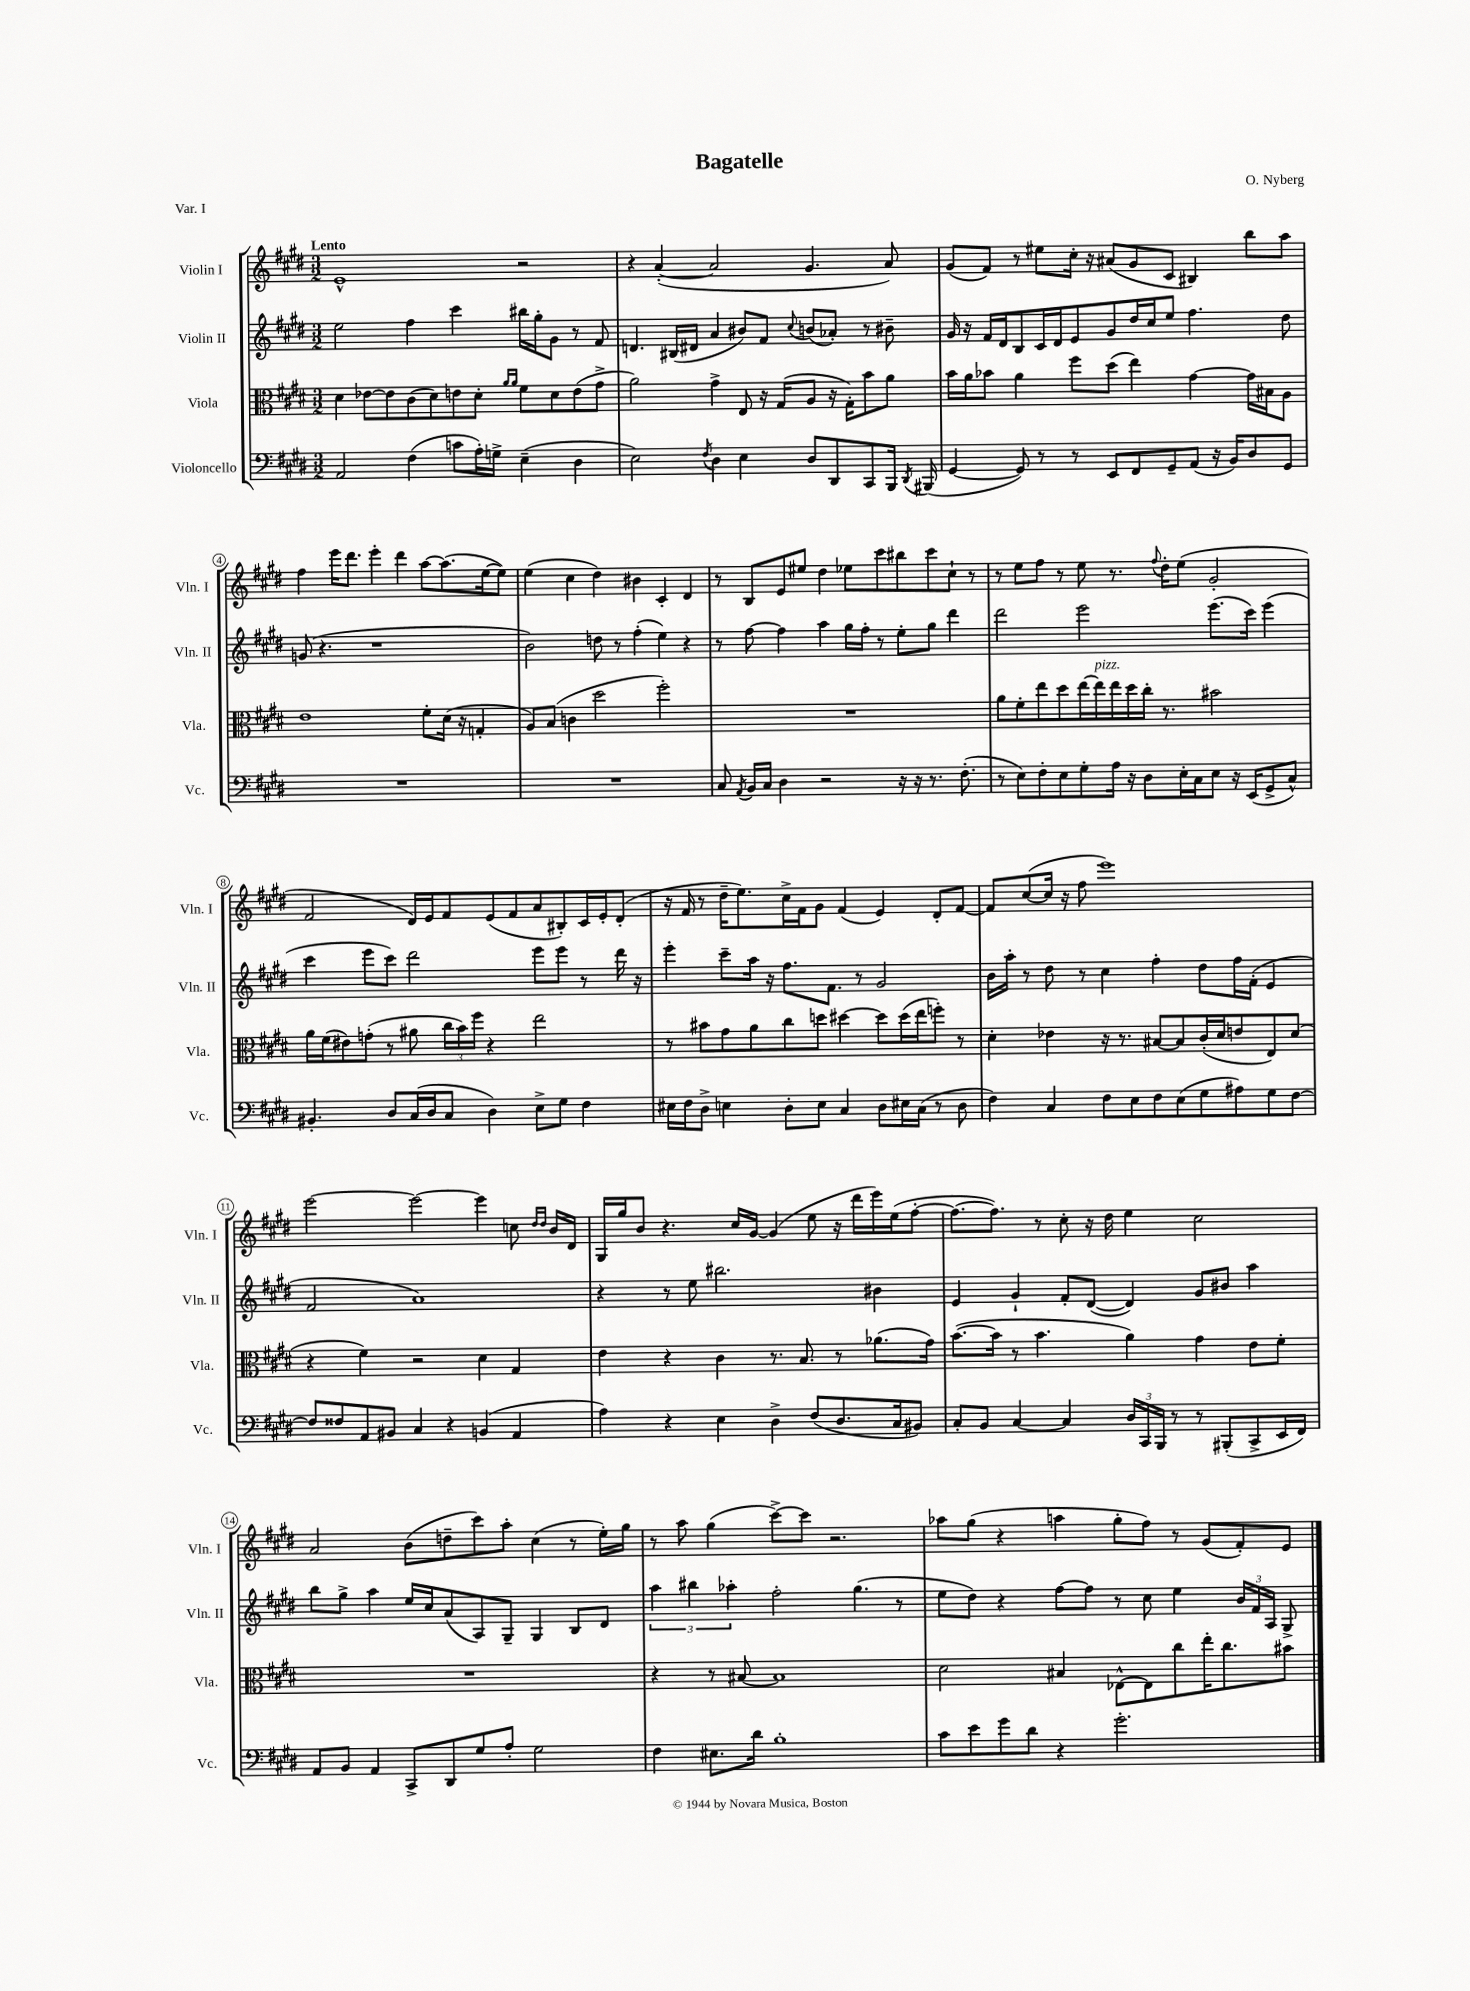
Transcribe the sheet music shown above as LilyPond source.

\header { title = "Bagatelle" composer = "O. Nyberg" piece = "Var. I" }
<<
\new StaffGroup <<
\new Staff = "s0" \with { instrumentName = "Violin I" shortInstrumentName = "Vln. I" } {
    \clef treble \key e \major \numericTimeSignature \time 3/2 \tempo "Lento"
    \autoBeamOff e'1-^ r2 |
    r4 a'4~-.( a'2 gis'4. a'8) |
    gis'8[( fis'8]) r8 eis''8[ cis''16]-. r16 ais'8[( gis'8 cis'8] bis4) b''8[ a''8] |
    fis''4 e'''16[ dis'''8.] e'''4-. dis'''4 a''8[~ a''8.( e''16~ e''8]) |
    e''4( cis''4 dis''4) bis'4 cis'4-. dis'4 |
    r8 b8[ e'8 eis''8] dis''4 ees''8[ cis'''8 bis''8 cis'''8 cis''8]-! r8 |
    r8 e''8[ fis''8] r8 e''8 r8. \appoggiatura { fis''8 } dis''16[-. e''8]( gis'2-. |
    fis'2 dis'16[) e'16 fis'8 e'8( fis'8 a'8 bis8-.) cis'16 e'16-. dis'8]-.( |
    r16 fis'16 r8 dis''16[-- e''8.) cis''16-> fis'16 gis'8] fis'4( e'4) dis'8[-. fis'8]~ |
    fis'8[ cis''8~( cis''16] r16 fis''8 e'''1) |
    e'''2~ e'''2~ e'''4 c''8 \grace { dis''16[ dis''16] } b'16[ dis'16] |
    gis16[ gis''16 b'8] r4. cis''16[ gis'16]~ gis'4( e''8 r16 dis'''16[ e'''16) e''16( fis''8]~-. |
    fis''8.[~ fis''8.]) r8 cis''8-. r16 dis''16 e''4 cis''2 |
    a'2 b'8[( d''8-- cis'''8) a''8]-. cis''4( r8 e''16[-.) gis''16] |
    r8 a''8 gis''4( cis'''8[~->) cis'''8] r2. |
    aes''8[ gis''8]( r4 a''4 gis''8[-. fis''8]) r8 gis'8[( fis'8-.) e'8] \bar "|." |
}
\new Staff = "s1" \with { instrumentName = "Violin II" shortInstrumentName = "Vln. II" } {
    \clef treble \key e \major \numericTimeSignature \time 3/2
    \autoBeamOff e''2 fis''4 cis'''4 bis''16[ gis''16-. gis'8] r8 fis'8 |
    d'4. bis16[( dis'16] a'4 bis'8[) fis'8] \appoggiatura { cis''8 } b'8[( aes'8]-.) r8 bis'8-- |
    gis'16 r16 fis'16[ dis'16 b8 cis'16 dis'16 e'8 gis'8 dis''16 cis''16 e''8] fis''4. dis''8 |
    g'8( r4. r1 |
    b'2) d''8 r8 fis''4-.( e''4) r4 |
    r8 fis''8~ fis''4 a''4 gis''16[ fis''16]-. r8 e''8[-. gis''8] dis'''4 |
    dis'''2 e'''2 e'''8.[( cis'''16]) e'''4( |
    cis'''4 e'''8[ cis'''8]) dis'''2 e'''8[ e'''8] r8 dis'''16 r16 |
    e'''4-. cis'''8[-- a''16] r16 fis''8.[ fis'8.] r8 gis'2 |
    b'16[ a''16]-. r8 dis''8 r8 cis''4 fis''4-. dis''8[ fis''16 fis'16]-.( e'4 |
    fis'2 a'1) |
    r4 r8 e''8 bis''2. bis'4 |
    e'4 gis'4-! fis'8[-. dis'8]~( dis'4) gis'8[ bis'8] a''4 |
    b''8[ gis''8]-> a''4 e''16[ cis''16 a'8( a8) gis8]-- gis4 b8[ dis'8] |
    \tuplet 3/2 { a''4 bis''4 aes''4-. } fis''2-. gis''4.( r8 |
    e''8[ dis''8]) r4 fis''8[~ fis''8] r8 cis''8 e''4 \tuplet 3/2 { b'16[ fis'16 a16] } gis8-> \bar "|." |
}
\new Staff = "s2" \with { instrumentName = "Viola" shortInstrumentName = "Vla." } {
    \clef alto \key e \major \numericTimeSignature \time 3/2
    \autoBeamOff dis'4 ees'8[~ ees'8 cis'8( dis'8) e'8 dis'8]-. \grace { a'16[ a'16] } fis'8[ dis'8 e'8( gis'8]-> |
    a'2) gis'4-> e8 r16 gis16[( a8] r16 gis16[-.) b'8 a'8] |
    b'16[ a'16 bes'8] a'4 fis''8[ dis''8]( e''4) gis'4~ gis'16[ bis16 a8] |
    e'1 fis'8[-. dis'16]( r16 g4-. |
    a8[) b8]( c'4 dis''2 fis''2-.) |
    R1. |
    a'8[ fis'8-. e''8 dis''8 e''16~ e''16^\markup { \italic "pizz." } e''16 dis''16 cis''16]-. r8. bis'2 |
    a'16[ fis'16( eis'8) g'8]-.( r8 ais'8 \tuplet 3/2 { cis''16[ b'16) fis''16] } r4 e''2 |
    r8 bis'8[ gis'8 a'8 cis''8 d''8] dis''4~ dis''8[ dis''16( e''16 f''8]-.) r8 |
    dis'4-. ees'4 r16 r8. bis8[~ bis8 cis'16-.( dis'16 e'8 e8) dis'8]( |
    r4 fis'4) r2 dis'4 gis4 |
    e'4 r4 cis'4 r8. b8. r8 aes'8.[( gis'16]) |
    b'8.[~( b'16] r8 b'4. a'4) gis'4 e'8[ fis'8]-. |
    R1. |
    r4 r8 bis8~ bis1 |
    dis'2 bis4 ees8[~-^ ees8 cis''8 e''16-. cis''8. bis'8] \bar "|." |
}
\new Staff = "s3" \with { instrumentName = "Violoncello" shortInstrumentName = "Vc." } {
    \clef bass \key e \major \numericTimeSignature \time 3/2
    \autoBeamOff a,2 fis4( c'8[ a16-.) g16]-> e4--( dis4 |
    e2) \acciaccatura { fis8 } dis4 e4 dis8[ dis,8 cis,8 b,,16] \acciaccatura { dis,8 } bis,,16( |
    gis,4~ gis,8) r8 r8 e,8[ fis,8 gis,8-- a,8]( r16 b,16[) dis8 gis,8] |
    R1. |
    R1. |
    cis8 \acciaccatura { a,8 } b,16[ cis16] dis4 r2 r16 r16 r8. fis8.-.( |
    r8 e8[) fis8-. e8 gis8-. a16] r16 dis8[ e16-. cis16 e8] r16 e,16[( gis,8-> cis8]-^) |
    bis,4.-. dis8[ cis16( dis16 cis8] dis4) e8[-> gis8] fis4 |
    eis16[ fis16 dis8]-> e4 dis8[-. e8] cis4 dis8[ eis16 cis16]( r8 dis8 |
    fis4) cis4 fis8[ e8 fis8 e8( gis8 ais8) gis8 fis8]~ |
    fis8[ fisis8 a,8 bis,8] cis4 r4 b,4( a,4 |
    a4) r4 e4 dis4-> fis8[( dis8. cis16 bis,8]) |
    cis8[-. b,8] cis4~ cis4 \tuplet 3/2 { dis16[ cis,16 b,,16] } r8 r8 bis,,8[-.( cis,8-> e,16 fis,16]) |
    a,8[ b,8] a,4 cis,8[-> dis,8 gis8 a8]-. gis2 |
    fis4 eis8.[ dis'16] b1-. |
    cis'8[ e'8 gis'8 dis'8] r4 gis'2.-. \bar "|." |
}
>>
>>
\layout { \context { \Score \override BarNumber.stencil = #(make-stencil-circler 0.1 0.3 ly:text-interface::print) } }
